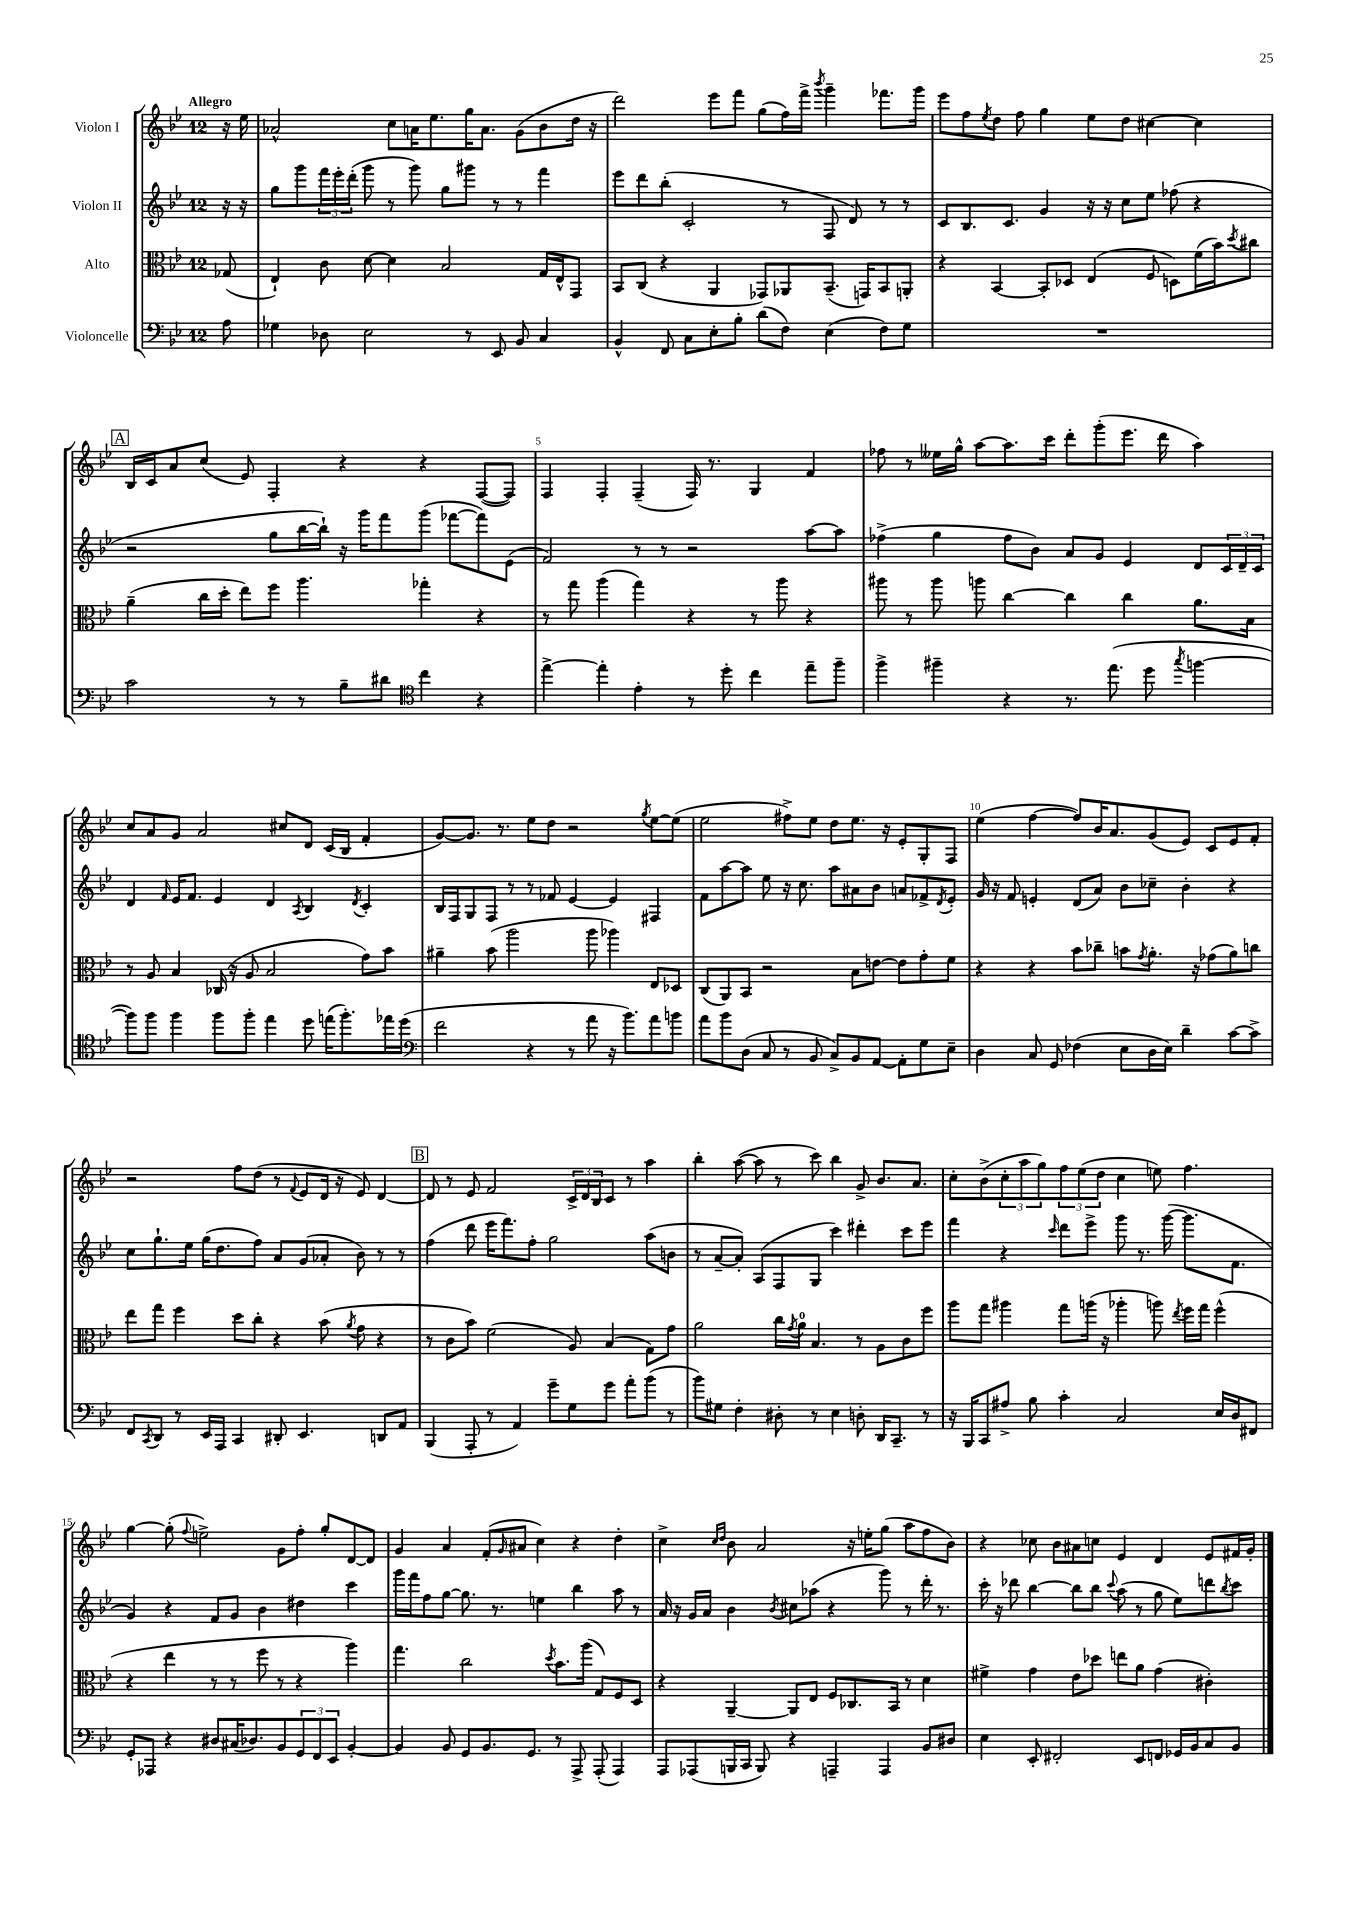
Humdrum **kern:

**kern	**kern	**kern	**kern
*part4	*part3	*part2	*part1
*staff4	*staff3	*staff2	*staff1
*I"Violoncelle	*I"Alto	*I"Violon II	*I"Violon I
*clefF4	*clefC3	*clefG2	*clefG2
*k[b-e-]	*k[b-e-]	*k[b-e-]	*k[b-e-]
*M12/8	*M12/8	*M12/8	*M12/8
=	=	=	=
!	!	!	!LO:TX:a:B:t=Allegro
8A\	(8G-X/	16r	16r
.	.	16r	16ee-\
=1	=1	=1	=1
4G-X\	4E-`/)	8gg\L	2a-X^^/
.	.	8ggg\	.
8D-X\	8c\	24fff\L	.
.	.	24eee-'\	.
.	.	(24ddd'\JJ	.
2E-\	[8d\	8ggg\	.
.	4d\]	8r	8cc\L
.	.	8ggg\)	16an\K
.	.	.	8.ee-\
.	2B-/	8gg\L	.
8r	.	8ggg#X\J	16gg\K
.	.	.	8.a\J
8EE-/	.	8r	.
8BB-/	.	8r	(8g\L
4C/	16G/LL	4fff\	8b-\
.	16E-^^/J	.	.
.	8GG/J	.	16dd\Jk
.	.	.	16r
=2	=2	=2	=2
4BB-^^/	8BB-/L	8eee-\L	2ddd\)
.	(8C/J	8ddd\	.
8FF/	4r	(8bb-'\J	.
8C\L	.	2c'/	.
8E-'\	4AA/	.	8eee-\L
8B-'\J	.	.	8fff\J
(8d\L	8GG-X/L)	.	(8gg\L
8F\J)	8AA-X/	8r	16ff\L)
.	.	.	16fff^\JJ
.	.	.	8qbbb-/
(4E-\	(8.BB-~/J	8F/	4ggg~\
.	.	8d/)	.
.	16GGn/KL)	.	.
8F\L)	8BB-/	8r	8.fff-X\L
8G\J	8AAn'/J	8r	.
.	.	.	16ggg\Jk
=3	=3	=3	=3
1.r	4r	8c/L	8eee-\L
.	.	8.B-/	8ff\
.	.	.	8qee-/
.	[4BB-/	.	8dd\J
.	.	8.c/J	.
.	.	.	8ff\
.	8BB-'/L]	4g/	4gg\
.	8D-X/J	.	.
.	(4E-/	16r	8ee-\L
.	.	16r	.
.	.	8cc\L	8dd\J
.	8F/	8ee-\J	[4cc#X\
.	8Dn\L)	(8ff-X\	.
.	(16f\L	4r	4cc#\]
.	16b-\J)	.	.
.	8qdd/	.	.
.	8cc#X\J	.	.
!!LO:LB:g=z
!!LO:REH:place=s1:t=A
=4	=4	=4	=4
2c\	(4a~\	2r	16B-/LL
.	.	.	16c/J
.	.	.	8a/
.	16cc\LL	.	(8cc/J
.	16dd'\JJ	.	.
.	8ee-\L)	.	8e-/)
8r	8ff\J	8gg\L	4F'/
8r	4.aa\	[16bb-\L	.
.	.	16bb-`\JJ])	.
8B-~\L	.	16r	4r
.	.	16ggg\KL	.
8d#X\J	.	8fff\	.
*clefC4	*	*	*
4cc\	4gg-X'\	(8ggg\J	4r
.	.	[8fff-X\L	.
4r	4r	8fff-\])	([8F/L
.	.	(8e-\J	8F/J])
=5	=5	=5	=5
[4ee-^\	8r	2f/)	4F/
.	8gg\	.	.
4ee-'\]	(4aa\	.	4F'/
4e-'\	4gg\)	8r	(4F~/
.	.	8r	.
8r	4r	2r	16F/)
.	.	.	8.r
8dd'\	.	.	.
4cc\	8r	.	4G/
.	8aa\	.	.
8ee-~\L	4r	[8aa\L	4f/
8ff~\J	.	8aa\J]	.
=6	=6	=6	=6
4ff^\	8aa#X\	(4ff-X^\	8ff-X\
.	8r	.	8r
4ff#X~\	8aa#\	4gg\	16ee--X\LL
.	.	.	16gg^^\JJ
.	8aan\	.	[8aa\L
4r	[4cc\	8ff-\L	8.aa\]
.	.	8b-\J)	.
.	.	.	16ccc\Jk
8.r	4cc\]	8a/L	8ddd'\L
.	.	8g/J	(8ggg'\
(8.ee-\	.	.	.
.	4cc\	4e-/	8.eee-\J
8dd\	.	.	.
.	.	.	16ddd\
8qgg/	.	.	.
[4ffn\	8.a\L	8d/L	4aa\)
.	.	24c/L	.
.	.	24d~/	.
.	16B-\Jk	.	.
.	.	24c/JJ	.
!!LO:LB:g=z
=7	=7	=7	=7
8ff\L])	8r	4d/	8cc/L
8ff\J	8A/	.	8a/
.	.	16qqf/	.
4ff\	4B-/	16e-/KL	8g/J
.	.	8.f/J	.
.	.	.	2a/
8ff\L	(16C-X/	4e-/	.
.	16r	.	.
8ff'\J	8A/	.	.
4ee-\	2B-/	4d/	.
.	.	.	8cc#X/L
.	.	8qA/	.
8dd\	.	4B-/	8d/J
(16een\KL	.	.	(16c/LL
8.ff'\)	.	.	16B-/JJ
.	.	8qd/	.
.	8g\L)	4c'/	4f'/
16ee-X\L	8b-\J	.	.
(16dd\JJ	.	.	.
=8	=8	=8	=8
*clefF4	*	*	*
2f\	4a#X~\	16B-/LL	[8g/L)
.	.	16F/J	.
.	.	8G/	8.g/J]
.	(8b-\	8F/J	.
.	.	.	8.r
.	2aa\	8r	.
4r	.	8r	8ee-\L
.	.	8f-X/	8dd\J
8r	.	[4e-/	2r
8a\	8aa\	.	.
16r	4aa-X\)	4e-/]	.
8.b-\L)	.	.	.
.	.	.	8qgg/
8a\	8E-/L	4F#X/	[8ee-\L
8bn\J	8D-X/J	.	(8ee-\J]
=9	=9	=9	=9
8a\L	(8C/L	8f\L	2ee-\
8b-\	8AA/)	[8aa\	.
(8D\J	8BB-/J	8aa\J]	.
8C/	2r	8ee-\	.
8r	.	16r	8ff#X^\L)
.	.	8.cc\	.
8BB-/	.	.	8ee-\J
8C^/L)	.	8aa\L	8dd\L
8BB-/	8B-\L	8a#X\	8.ee-\J
[8AA/J	[8en\J	8b-\J	.
.	.	.	16r
8AA'\L]	8e\L]	8an/L	8e-'/L
8G\	8g'\	8f-X^/	8G'/
.	.	8qd/	.
8E-~\J	8f\J	8e-'/J	8F/J
=10	=10	=10	=10
4D\	4r	16g/	(4ee-\
.	.	16r	.
.	.	8f/	.
8C/	4r	4en'/	[4ff\
8GG/	.	.	.
(4F-X\	8b-\L	(8d/L	8ff/L])
.	8cc-X~\J	8a/J)	16b-/K
.	.	.	8.a/
8E-\L	8bn\L	8b-\L	.
.	8qg/	.	.
16D\L	8.a'\J	8cc-X~\J	(8g/
16E-\JJ)	.	.	.
4d~\	.	4b-'\	8e-/J)
.	16r	.	.
.	(8g-X\L	.	8c/L
[8c\L	8a\)	4r	8e-/
8c^\J]	8ccn\J	.	8f'/J
!!LO:LB:g=z
=11	=11	=11	=11
8FF/L	8ee-\L	8cc\L	2r
8qCC/	.	.	.
8DD/J	8gg\J	8.gg`\	.
8r	4ff\	.	.
.	.	16ee-\Jk	.
16EE-/LL	.	(16gg\KL	.
16AAA/JJ	.	8.dd\	.
4CC/	8dd\L	.	8ff\L
.	8cc'\J	8ff\J)	(8dd\J
8DD#X'/	4r	8a/L	8r
.	.	.	8qqf/
4.EE-/	.	(8g/	8e-/L
.	(8b-\	8a-X'/J	16d/Jk
.	.	.	16r
.	8qa/	.	.
.	8g\	8b-\)	8e-/)
8DDn/L	4r	8r	[4d/
8AA/J	.	8r	.
!!LO:REH:place=s1:t=B
=12	=12	=12	=12
(4BBB-/	8r	(4ff\	8d/]
.	8c\L	.	8r
8AAA'/	8b-\J)	8ddd\	8e-/
8r	(2f\	16eee-\KL	2f/
.	.	8.fff\)	.
4AA/)	.	.	.
.	.	8ff'\J	.
8g~\L	.	2gg\	.
8G\	8A/)	.	24c^/LL
.	.	.	24d/
.	.	.	24B-/J
8g\J	(4B-/	.	8c/J
8a'\L	.	.	8r
(8b-\J	8G\L)	(8aa\L	4aa\
8r	8g\J	8bn\J	.
=13	=13	=13	=13
8b-\L)	2a\	8r	4bb-'\
8G#X\J	.	[8a~/L	.
4F'\	.	8a'/J])	([8aa\
.	.	(8A/L	8aa\]
8D#X'\	16cc\LL	8F/	8r
.	8qg/	.	.
.	16a\JJ	.	.
8r	4.B-/	8G/J	8ccc\)
4E-\	.	4ccc\)	4bb-\
8Dn'\	8r	4ddd#X'\	8g^/
16DD/KL	8A\L	.	8.b-/L
8.CC~/J	.	.	.
.	8c\	8ccc\L	.
.	.	.	8.a/J
8r	8ff\J	8eee-\J	.
=14	=14	=14	=14
16r	8aa\L	4fff\	8cc'\L
16BBB-/KL	.	.	.
8CC/	8gg\J	.	(8b-^\
8A#X^/J	4aa#X\	4r	12cc'\
.	.	.	12aa\
8B-\	.	.	.
.	.	.	12gg\)
.	.	16qqccc/	.
4c'\	8gg\L	8ddd\L	12ff\
.	.	.	(12ee-\
.	(16aan\Jk	8eee-^\J	.
.	.	.	12dd\J
.	16r	.	.
2C/	4aa-X'\	8ggg\	4cc\
.	.	8.r	.
.	8aan\)	.	8een\)
.	.	([16ggg\	.
.	8qee-/	.	.
.	16ff\LL	8.ggg\L]	4.ff\
.	16gg\JJ	.	.
16E-/LL	(4ff^^\	.	.
16D/J	.	8.f\J	.
8FF#X/J	.	.	.
!!LO:LB:g=z
=15	=15	=15	=15
8GG'/L	4r	4g/)	[4gg\
8AAA-X/J	.	.	.
4r	4ee-\	4r	(8gg'\]
.	.	.	8qqff/
.	.	.	2een^\)
8D#X/L	8r	8f/L	.
(16C#X/K	8r	8g/J	.
8.D-X/)	.	.	.
.	8ff\	4b-\	.
8BB-/	8r	.	8g\L
12GG/	4r	4dd#X\	8ff'\J
12FF/	.	.	.
.	.	.	8gg'/L
12EE-/J	.	.	.
[4BB-'/	4aa\)	4ccc\	[8d/
.	.	.	8d/J]
=16	=16	=16	=16
4BB-/]	4.gg\	16ggg\LL	4g/
.	.	16fff\J	.
.	.	8ff\	.
8BB-/	.	[8gg\J	4a/
8GG/L	2cc\	8.gg\]	.
8.BB-/	.	.	(8f'/L
.	.	8.r	.
.	.	.	16qqg/
.	.	.	8a#X/J
8.GG/J	.	.	.
.	.	4een\	4cc\)
.	8qdd/	.	.
8r	8.b-\L	.	.
8AAA^/	.	4bb-\	4r
.	(16aa\Jk	.	.
(8AAA'/	8G/L)	.	.
4AAA/)	8F/	8aa\	4dd'\
.	8D/J	8r	.
=17	=17	=17	=17
8AAA/L	4r	16a/	4cc^\
.	.	16r	.
(8AAA-X/	.	16g/LL	.
.	.	16a/JJ	.
.	.	.	16qqcc/LL
.	.	.	16qqdd/JJ
16BBBn/L	[4AA~/	4b-\	8b-\
16CC/JJ	.	.	.
8BBB/)	.	.	2a/
.	.	8qb-/	.
4r	8AA/L]	8cc#X\L	.
.	8E-/J	(8aa-X\J	.
4AAAn~/	8F/L	4r	.
.	8.C-X/	.	16r
.	.	.	16een'\KL
4AAA/	.	8ggg\)	(8gg\J
.	16BB-/Jk	.	.
.	8r	8r	8aa\L
8BB-/L	4d\	16ddd'\	8ff\
.	.	8.r	.
8D#X/J	.	.	8b-\J)
=18	=18	=18	=18
4E-\	4f#X^\	16ccc'\	4r
.	.	16r	.
.	.	8ddd-X\	.
8EE-'/	4g\	[4bb-\	8cc-X\
2FF#X'/	.	.	8b-\L
.	8e-\L	8bb-\L]	8a#X\
.	8dd-X\J	8bb-\J	8ccn\J
.	.	8qqccc/	.
.	8een\L	(8aa\	4e-/
8EE-/L	8a\J	8r	.
8FFn/J	(4g\	8gg\	4d/
16GG-X/LL	.	8ee-\L)	.
16BB-/J	.	.	.
8C/	4c#X'\)	8dddn\	8e-/L
.	.	8qbb-/	.
8BB-/J	.	8ccc\J	16f#X/L
.	.	.	16g'/JJ
==	==	==	==
*-	*-	*-	*-
